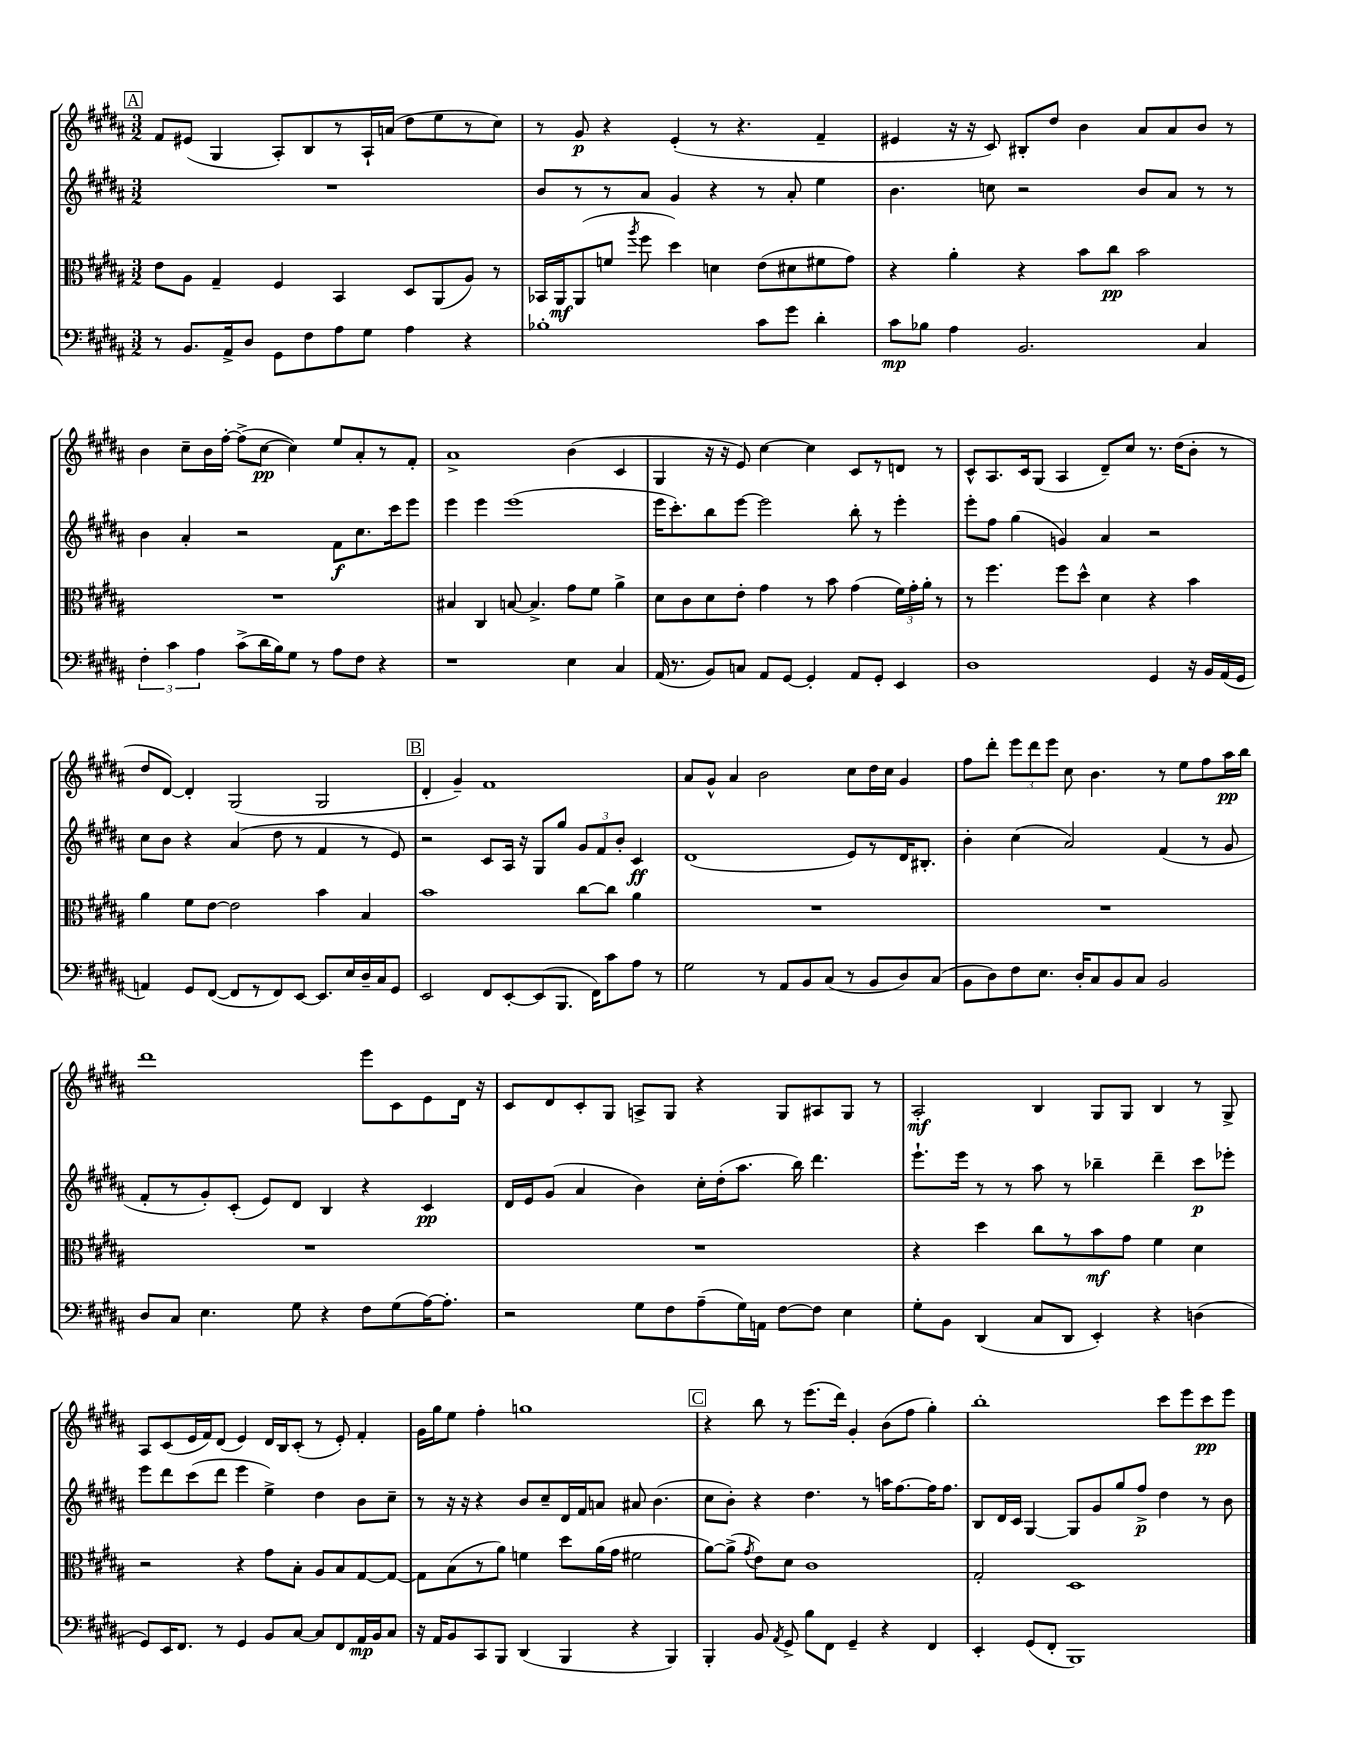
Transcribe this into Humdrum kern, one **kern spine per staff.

**kern	**kern	**kern	**kern
*staff4	*staff3	*staff2	*staff1
*clefF4	*clefC3	*clefG2	*clefG2
*k[f#c#g#d#a#]	*k[f#c#g#d#a#]	*k[f#c#g#d#a#]	*k[f#c#g#d#a#]
*M3/2	*M3/2	*M3/2	*M3/2
8r	8e	1.r	8f#
8.BB	8A#	.	(8e#
.	4G#~	.	4G#
16AA#^	.	.	.
8D#	.	.	.
8GG#	4F#	.	8A#')
8F#	.	.	8B
8A#	4BB	.	8r
8G#	.	.	16A#`
.	.	.	(16a
4A#	8D#	.	8dd#
.	(8AA#	.	8ee
4r	8A#)	.	8r
.	8r	.	8cc#)
=	=	=	=
1B-'	16BB-	8b	8r
.	16AA#	.	.
.	(8AA#	8r	8g#
.	8f	8r	4r
.	8qaa#	.	.
.	8ff#	8a#	.
.	4dd#)	4g#	(4e'
.	4d	4r	8r
.	.	.	4.r
8c#	(8e	8r	.
8g#	8d#	8a#'	.
4d#'	8f#	4ee	4f#~
.	8g#)	.	.
=	=	=	=
8c#	4r	4.b	4e#
8B-	.	.	.
4A#	4a#'	.	16r
.	.	.	16r
.	.	8cc	8c#)
2.BB	4r	2r	8B#'
.	.	.	8dd#
.	8b	.	4b
.	8cc#	.	.
.	2b	8b	8a#
.	.	8a#	8a#
4C#	.	8r	8b
.	.	8r	8r
=	=	=	=
6F#'	1.r	4b	4b
6c#	.	.	.
.	.	4a#'	8cc#~
6A#	.	.	.
.	.	.	16b
.	.	.	[16ff#'
(8c#^	.	2r	(8ff#^]
16d#	.	.	[8cc#
16B)	.	.	.
8G#	.	.	4cc#])
8r	.	.	.
8A#	.	8f#	8ee
8F#	.	8.cc#	8a#'
4r	.	.	8r
.	.	16ccc#	.
.	.	8eee	8f#'
=	=	=	=
1r	4B#	4eee	1a#^
.	4C#	4eee	.
.	[8B	(1eee	.
.	4.B^]	.	.
4E	8g#	.	(4b
.	8f#	.	.
4C#	4a#^	.	4c#
=	=	=	=
(16AA#	8d#	16eee	4G#
8.r	.	8.ccc#')	.
.	8c#	.	.
8BB)	8d#	8bb	16r
.	.	.	16r
8C	8e'	[8eee	8e)
8AA#	4g#	2eee]	[4cc#
[8GG#	.	.	.
4GG#']	8r	.	4cc#]
.	8b	.	.
8AA#	(4g#	8bb'	8c#
8GG#'	.	8r	8r
4EE	24f#)	4eee'	8d
.	24g#'	.	.
.	24a#'	.	.
.	8r	.	8r
=	=	=	=
1D#	8r	8eee'	8c#^^
.	4.ff#	8ff#	8.A#
.	.	(4gg#	.
.	.	.	16c#
.	.	.	(8G#
.	8ff#	4g)	4A#
.	8dd#^^	.	.
.	4d#	4a#	8d#~)
.	.	.	8cc#
4GG#	4r	2r	8.r
.	.	.	(16dd#
16r	4b	.	8b'
16BB	.	.	.
(16AA#	.	.	8r
16GG#	.	.	.
=	=	=	=
4AA)	4a#	8cc#	8dd#
.	.	8b	[8d#)
8GG#	8f#	4r	4d#']
([8FF#	[8e	.	.
8FF#]	2e]	(4a#	(2G#
8r	.	.	.
8FF#)	.	8dd#	.
[8EE	.	8r	.
8.EE]	4b	4f#	2G#
16E	.	.	.
16D#~	4B	8r	.
16C#	.	.	.
8GG#	.	8e)	.
=	=	=	=
2EE	1b	2r	4d#'
.	.	.	4g#~)
8FF#	.	8c#	1f#
[8EE'	.	16A#	.
.	.	16r	.
(8EE]	.	8G#	.
8.BBB	.	8gg#	.
.	[8cc#	12g#	.
16FF#)	.	.	.
.	.	12f#	.
8c#	8cc#]	.	.
.	.	12b'	.
8A#	4a#	4c#	.
8r	.	.	.
=	=	=	=
2G#	1.r	(1d#	8a#
.	.	.	8g#^^
.	.	.	4a#
8r	.	.	2b
8AA#	.	.	.
8BB	.	.	.
(8C#	.	.	.
8r	.	8e)	8cc#
8BB	.	8r	16dd#
.	.	.	16cc#
8D#)	.	16d#	4g#
.	.	8.B#'	.
(8C#	.	.	.
=	=	=	=
8BB	1.r	4b'	8ff#
8D#)	.	.	8ddd#'
8F#	.	(4cc#	12eee
.	.	.	12ddd#
8.E	.	.	.
.	.	.	12eee
.	.	2a#)	8cc#
16D#'	.	.	.
8C#	.	.	4.b
8BB	.	.	.
8C#	.	.	.
2BB	.	(4f#	8r
.	.	.	8ee
.	.	8r	8ff#
.	.	8g#	16aa#
.	.	.	16bb
=	=	=	=
8D#	1.r	8f#'	1ddd#
8C#	.	8r	.
4.E	.	8g#')	.
.	.	(8c#'	.
.	.	8e)	.
8G#	.	8d#	.
4r	.	4B	.
8F#	.	4r	8eee
(8G#	.	.	8c#
[16A#)	.	4c#	8e
8.A#']	.	.	.
.	.	.	16d#
.	.	.	16r
=	=	=	=
2r	1.r	16d#	8c#
.	.	16e	.
.	.	(8g#	8d#
.	.	4a#	8c#'
.	.	.	8G#
8G#	.	4b)	8A^
8F#	.	.	8G#
(8A#~	.	16cc#'	4r
.	.	(16dd#'	.
16G#)	.	8.aa#	.
16AA	.	.	.
[8F#	.	.	8G#
.	.	16bb)	.
8F#]	.	4.ddd#	8A#
4E	.	.	8G#
.	.	.	8r
=	=	=	=
8G#'	4r	8.eee`	2A#'
8BB	.	.	.
.	.	16eee	.
(4DD#	4dd#	8r	.
.	.	8r	.
8C#	8cc#	8aa#	4B
8DD#	8r	8r	.
4EE')	8b	4bb-~	8G#
.	8g#	.	8G#
4r	4f#	4ddd#~	4B
(4D	4d#	8ccc#	8r
.	.	8eee-'	8G#^
=	=	=	=
8GG#)	2r	8eee	8A#
16EE	.	8ddd#	(8c#
8.FF#	.	.	.
.	.	(8ccc#	16e
.	.	.	16f#)
8r	.	8ddd#	(8d#
4GG#	4r	4eee	4e)
8BB	8g#	4ee^)	16d#
.	.	.	16B
[8C#	8B'	.	(8c#'
8C#]	8A#	4dd#	8r
8FF#	8B	.	8e')
16AA#	[8G#	8b	4f#'
16BB	.	.	.
8C#	8G#_	8cc#~	.
=	=	=	=
16r	8G#]	8r	16g#
16AA#	.	.	16gg#
8BB	(8B	16r	8ee
.	.	16r	.
8CC#	8r	4r	4ff#'
8BBB	8a#)	.	.
(4DD#	4f	8b	1gg
.	.	8cc#~	.
4BBB	8dd#	16d#	.
.	.	16f#	.
.	(16a#	8a	.
.	16g#	.	.
4r	2f#	8a#	.
.	.	(4.b	.
4BBB)	.	.	.
=	=	=	=
4BBB'	[8a#)	8cc#	4r
.	(8a#^]	8b')	.
.	8qg#	.	.
8BB	8e)	4r	8bb
8qAA#	.	.	.
8GG#^	8d#	.	8r
8B	1c#	4.dd#	(8.eee
8FF#	.	.	.
.	.	.	16ddd#)
4GG#~	.	.	4g#'
.	.	8r	.
4r	.	16aa	(8b
.	.	[8.ff#	.
.	.	.	8ff#
4FF#	.	16ff#]	4gg#')
.	.	8.ff#	.
=	=	=	=
4EE'	2G#'	8B	1bb'
.	.	16d#	.
.	.	16c#	.
(8GG#	.	[4G#	.
8FF#'	.	.	.
1BBB)	1D#	8G#]	.
.	.	8g#	.
.	.	8gg#	.
.	.	8ff#^	.
.	.	4dd#	8ccc#
.	.	.	8eee
.	.	8r	8ccc#
.	.	8b	8eee
==	==	==	==
*-	*-	*-	*-
